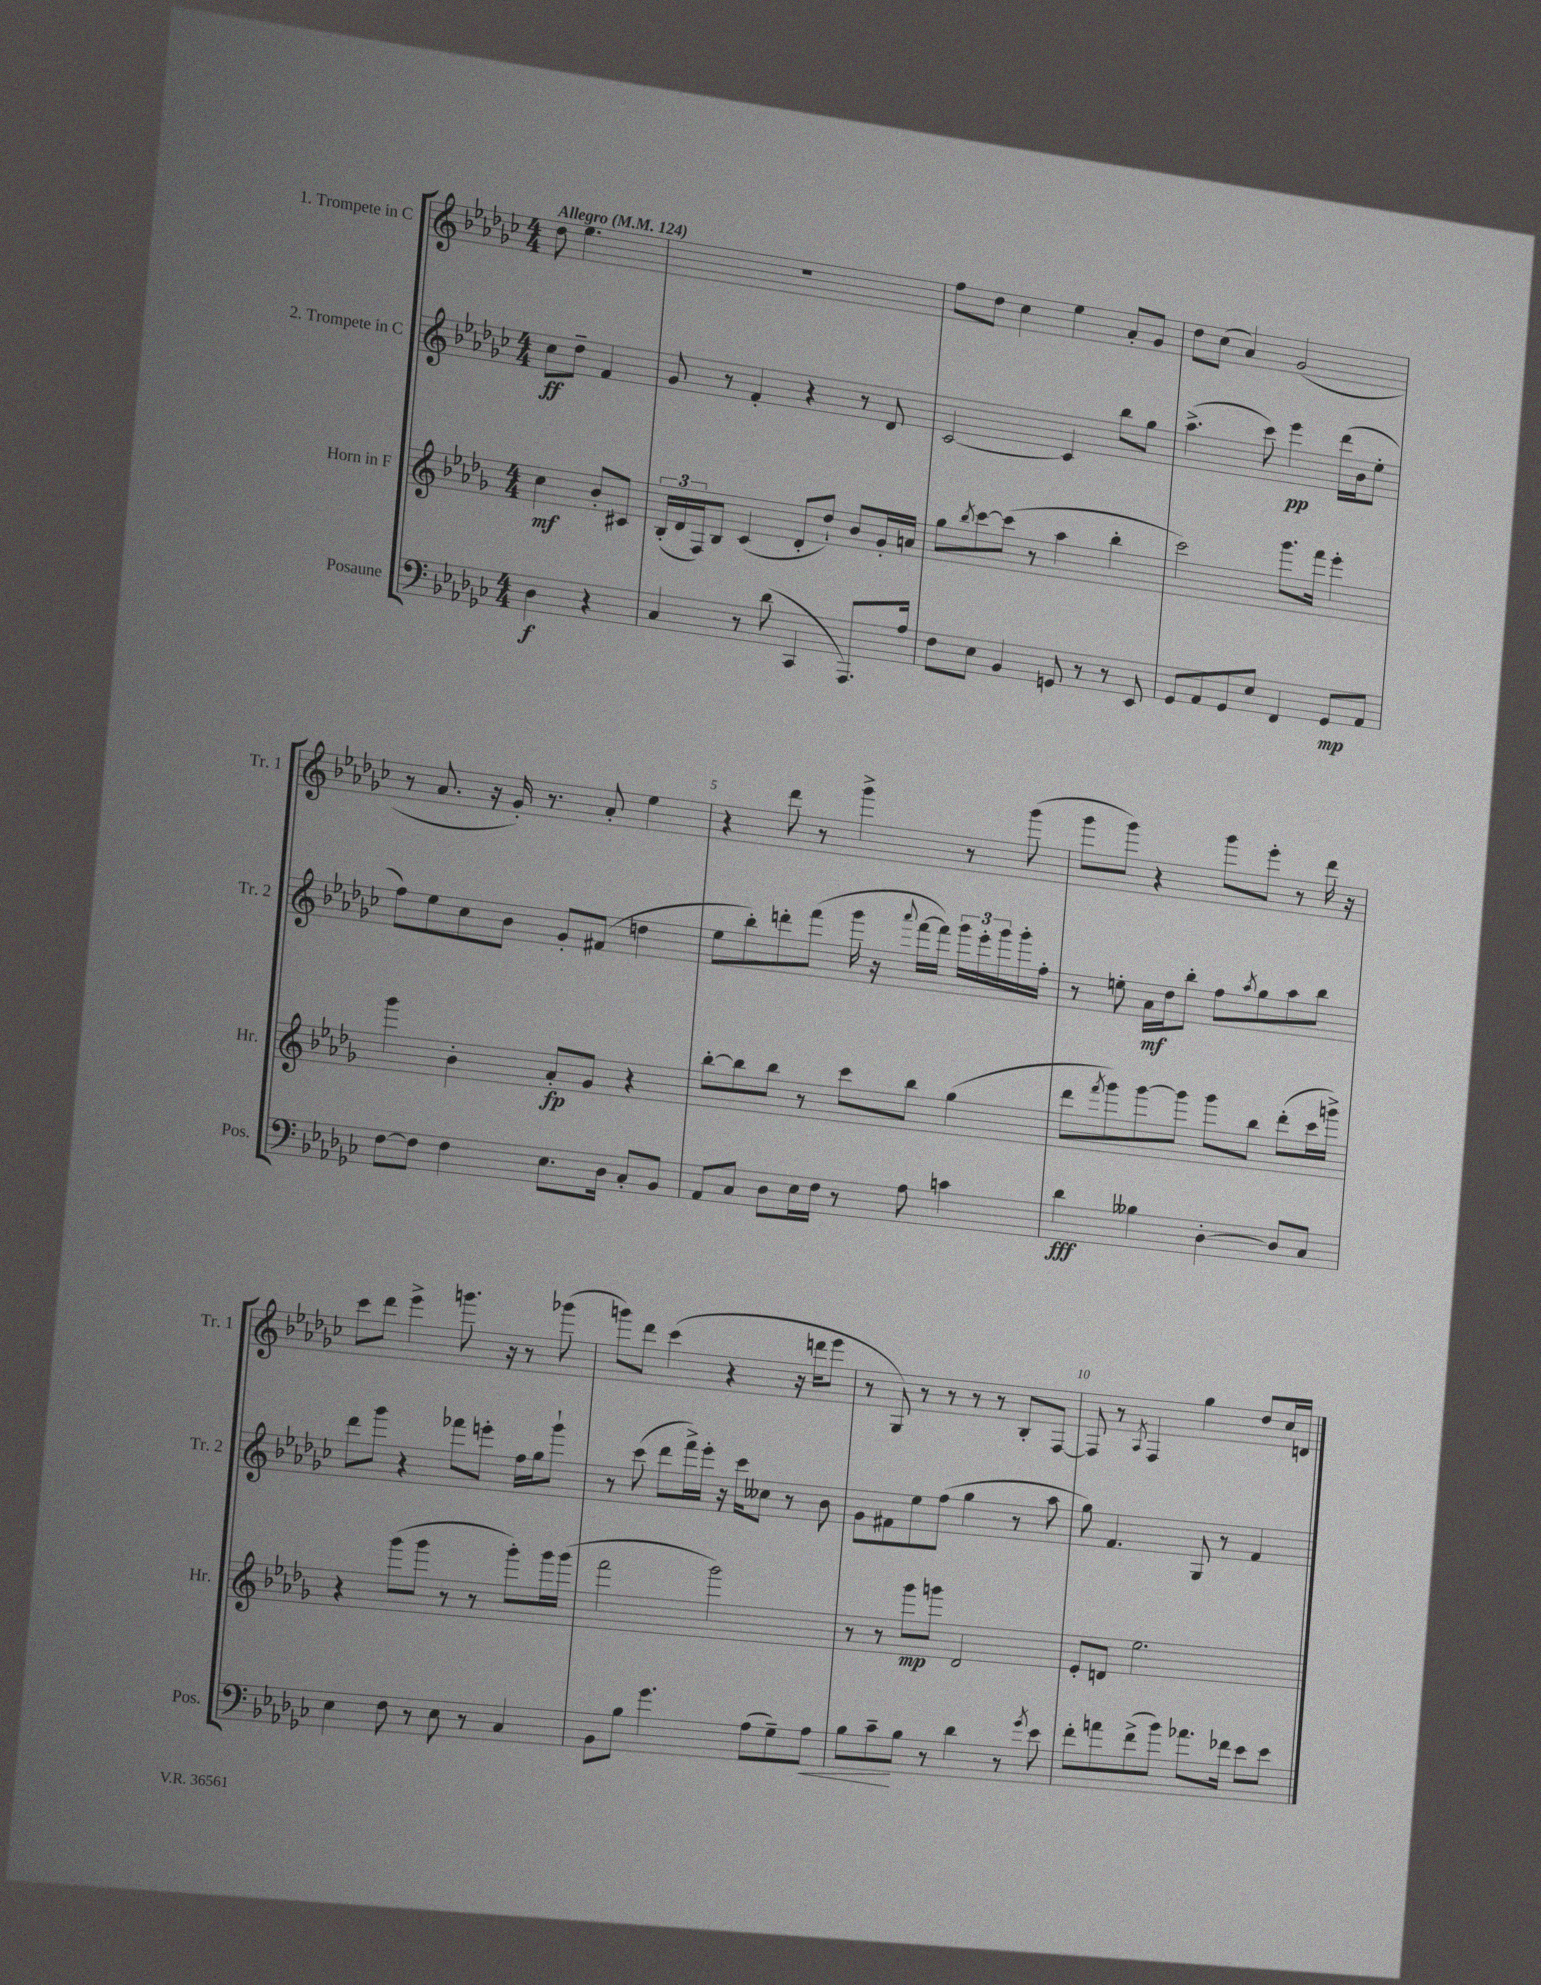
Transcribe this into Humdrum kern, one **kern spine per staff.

**kern	**kern	**kern	**kern
*staff4	*staff3	*staff2	*staff1
*clefF4	*clefG2	*clefG2	*clefG2
*k[b-e-a-d-g-c-]	*k[b-e-a-d-g-]	*k[b-e-a-d-g-c-]	*k[b-e-a-d-g-c-]
*M4/4	*M4/4	*M4/4	*M4/4
*MM124	*MM124	*MM124	*MM124
4D-	4cc	8cc-	8dd-
.	.	8dd-~	4.ee-
4r	8b-'	4f	.
.	8c#	.	.
=	=	=	=
4C-	(24B-'	8g-	1r
.	24d-	.	.
.	24F)	.	.
.	8B-	8r	.
8r	(4c	4f'	.
(8d-	.	.	.
4CC-	8d-'	4r	.
.	8dd-`)	.	.
8.AAA-)	8b-	8r	.
.	16g-'	8d-	.
16A-	16a	.	.
=	=	=	=
8F	8gg-	[2c-	8ff
.	8qbb-	.	.
8E-	[8ccc	.	8dd-
4BB-	(8ccc]	.	4cc-
.	8r	.	.
8GG	4aa-	4c-]	4ee-
8r	.	.	.
8r	4bb-'	8bb-	8a-'
8EE-	.	8gg-	8g-
=	=	=	=
8GG-	2ccc)	(4.aa-^	8dd-
8AA-	.	.	(8cc-
8GG-	.	.	4a-)
8E-	.	8ccc-)	.
4FF	8.ggg-	4eee-	(2g-
.	16fff	.	.
8GG-	4eee-'	(16ddd-	.
.	.	16b-	.
8AA-	.	8ee-'	.
=	=	=	=
[8F	4ggg-	8ff)	8r
8F]	.	8ee-	8.a-
4F	4b-'	8cc-	.
.	.	.	16r
.	.	8b-	16g-')
.	.	.	8.r
8.E-	8a-'	8g-'	.
.	8g-	(8f#	8a-'
16D-	.	.	.
8C-'	4r	4dd	4ee-
8BB-	.	.	.
=	=	=	=
8AA-	[8bb-'	8ee-	4r
8C-	8bb-]	8bb-')	.
8D-	8bb-	8ddd'	8ddd-
16E-	8r	(8fff	8r
16F	.	.	.
8r	8ccc	16ggg-	4ggg-^
.	.	16r	.
.	.	8qqaaa-	.
8A-	8bb-	[16fff	.
.	.	16fff])	.
4c	(4gg-	24ggg-	8r
.	.	24eee-'	.
.	.	24ggg-	.
.	.	16ggg-'	(8ggg-
.	.	16ff'	.
=	=	=	=
4d-	8ddd-	8r	8ggg-
.	8qfff	.	.
.	8ggg-)	8ee'	8ggg-)
4B--	[8ggg-	16a-	4r
.	.	16dd-	.
.	8ggg-]	8bb-'	.
[4D-'	8ggg-	8ff	8ggg-
.	.	8qaa-	.
.	8bb-	8gg-	8eee-'
8D-]	(8ddd-'	8aa-	8r
8C-	16ccc	8bb-	16ddd-
.	16ggg^)	.	16r
=	=	=	=
4E-	4r	8ddd-	8ccc-
.	.	8ggg-	8ddd-
8F	(8ggg-	4r	4eee-^
8r	8ggg-	.	.
8E-	8r	8fff-	8.ggg
8r	8r	8eee'	.
.	.	.	16r
4C-	8ggg-')	16ff	8r
.	.	16gg-	.
.	16ggg-	8ggg-`	(8ggg-
.	(16ggg-	.	.
=	=	=	=
8BB-	2fff	8r	8ggg)
8B-	.	(8ccc-	8ddd-
4.g-	.	8ddd-	(4ccc-
.	.	16fff^)	.
.	.	16eee-'	.
.	2ggg-)	16r	4r
.	.	16ccc-	.
(8A-	.	8cc--	.
8G-~)	.	8r	16r
.	.	.	16ddd
8A-	.	8b-	8eee-
=	=	=	=
8B-	8r	8g-	8r
8c-~	8r	8f#	8G-)
8B-	8ggg-	8ee-	8r
8r	8ggg	(8ff	8r
4d-	2d-	4gg-	8r
.	.	.	8r
8r	.	8r	8B-'
8qg-	.	.	.
8e-	.	8aa-	[8F
=	=	=	=
8f'	8e-'	8gg-)	8F]
8a	8d	4.f	8r
.	.	.	8qA-
(8f^	2.ee-	.	4F
8b-)	.	.	.
8.a-	.	8G-	4gg-
.	.	8r	.
16f-	.	.	.
8e-	.	4f	8dd-
8e-	.	.	16cc-
.	.	.	16d
==	==	==	==
*-	*-	*-	*-
